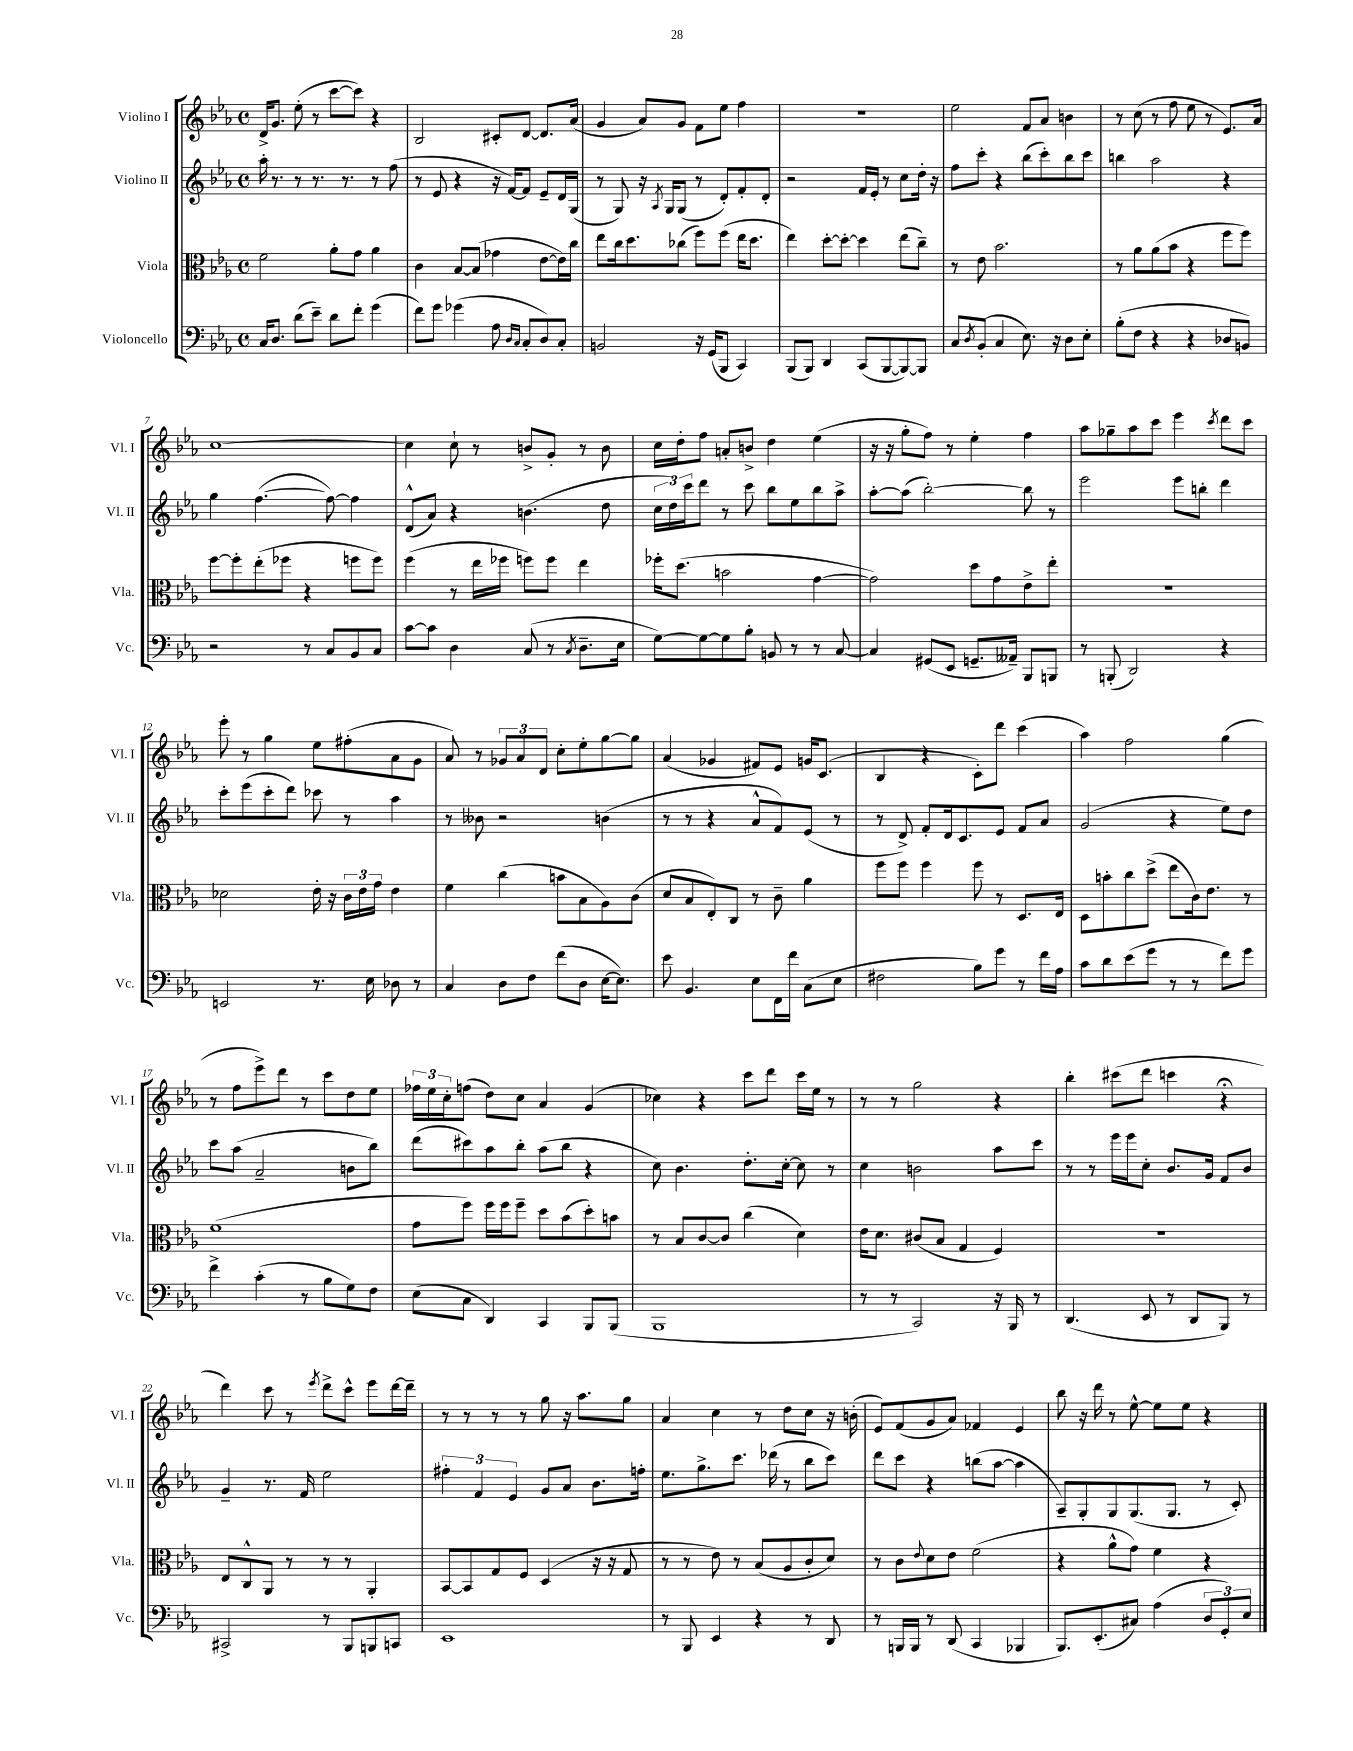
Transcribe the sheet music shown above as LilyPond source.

<<
\new StaffGroup <<
\new Staff = "s0" \with { instrumentName = "Violino I" shortInstrumentName = "Vl. I" } {
    \clef treble \key ees \major \defaultTimeSignature \time 4/4
    d'16-> g'8. ees''8-.( r8 c'''8~ c'''8) r4 |
    bes2 cis'8-. d'8~ d'8. aes'16( |
    g'4 aes'8) g'8 f'8 ees''8 f''4 |
    R1 |
    ees''2 f'8 aes'8 b'4 |
    r8 c''8( r8 f''8 ees''8 r8 ees'8.) aes'16 |
    c''1~ |
    c''4 c''8-! r8 b'8-> g'8-. r8 b'8 |
    c''16 d''16-. f''8 a'8-. b'8-> d''4 ees''4( |
    r16 r16 g''8-. f''8) r8 ees''4-. f''4 |
    aes''8 ges''8-- aes''8 c'''8 ees'''4 \acciaccatura { c'''8 } d'''8 c'''8 |
    ees'''8-. r8 g''4 ees''8 fis''8-.( aes'8 g'8 |
    aes'8) r8 \tuplet 3/2 { ges'8 aes'8 d'8 } c''8-. ees''8-. g''8~ g''8 |
    aes'4( ges'4 fis'8) ees'8 g'16 c'8.( |
    bes4 r4 c'8-.) d'''8 c'''4( |
    aes''4) f''2 g''4( |
    r8 f''8 ees'''8->) d'''8 r8 c'''8 d''8 ees''8 |
    \tuplet 3/2 { fes''16 ees''16 c''16-. } f''8( d''8) c''8 aes'4 g'4( |
    ces''4) r4 c'''8 d'''8 c'''16 ees''16 r8 |
    r8 r8 g''2 r4 |
    bes''4-. cis'''8( d'''8 c'''4 r4\fermata |
    d'''4) c'''8 r8 \acciaccatura { ees'''8 } d'''8-> c'''8-^ ees'''8 d'''16~ d'''16-- |
    r8 r8 r8 r8 g''8 r16 aes''8. g''8 |
    aes'4 c''4 r8 d''8 c''8 r16 b'16-.( |
    ees'8) f'8( g'8 aes'8) fes'4 ees'4 |
    bes''8 r16 d'''16 r8 ees''8~-^ ees''8 ees''8 r4 \bar "|." |
}
\new Staff = "s1" \with { instrumentName = "Violino II" shortInstrumentName = "Vl. II" } {
    \clef treble \key ees \major \defaultTimeSignature \time 4/4
    aes''16-. r8. r8 r8. r8. r8 f''8( |
    r8 ees'8 r4 r16 f'16~) f'8 ees'8-- d'16 g16( |
    r8 g8) r16 \acciaccatura { aes8 } g16 g8( r8 d'8-.) f'8-. d'8-. |
    r2 f'16 ees'16-. r8 c''8 d''16-. r16 |
    f''8 c'''8-. r4 bes''8( c'''8-.) bes''8 c'''8 |
    b''4 aes''2 r4 |
    g''4 f''4.~( f''8~) f''4 |
    d'8-^( aes'8) r4 b'4.( d''8 |
    \tuplet 3/2 { c''16 d''16) c'''16 } d'''8 r8 c'''8 bes''8 ees''8 bes''8 aes''8-> |
    aes''8~-. aes''8( bes''2~-.) bes''8 r8 |
    ees'''2 ees'''8 b''8-. d'''4 |
    c'''8-. ees'''8( c'''8-. d'''8) ces'''8 r8 aes''4 |
    r8 beses'8 r2 b'4( |
    r8 r8 r4 aes'8-^ f'8) ees'8( r8 |
    r8 d'8->) f'8-. d'16 c'8. ees'8 f'8 aes'8 |
    g'2( r4 ees''8) d''8 |
    c'''8 aes''8( aes'2-- b'8 bes''8) |
    d'''8( cis'''8) aes''8 bes''8-. aes''8( bes''8 r4 |
    c''8) bes'4. d''8.-. c''16~-. c''8 r8 |
    c''4 b'2 aes''8 c'''8 |
    r8 r8 ees'''16 ees'''16 c''8-. bes'8. g'16 f'8 bes'8 |
    g'4-- r8. f'16 ees''2 |
    \tuplet 3/2 { fis''4-. f'4 ees'4 } g'8 aes'8 bes'8. f''16-. |
    ees''8. g''8.-> c'''8. des'''16( r8 bes''8 c'''8) |
    d'''8 c'''8 r4 b''8( aes''8~ aes''4 |
    aes8--) g8-. g8 g8.( g8. r8 c'8-.) \bar "|." |
}
\new Staff = "s2" \with { instrumentName = "Viola" shortInstrumentName = "Vla." } {
    \clef alto \key ees \major \defaultTimeSignature \time 4/4
    f'2 aes'8-. g'8 aes'4 |
    c'4 bes8~ bes8( ges'4 ees'8~ ees'16) c''16 |
    ees''8 c''16 d''8. ces''8( f''8) f''8( ees''16 d''8. |
    ees''4) d''8~-. d''8~-. d''4 ees''8( c''8--) |
    r8 ees'8 bes'2. |
    r8 aes'8 aes'8( bes'8 r4 f''8 f''8) |
    f''8~ f''8-. ees''8-.( fes''8 r4 f''8 f''8) |
    f''4( r8 ees''16 fes''16 f''8) f''8 ees''4 |
    fes''16-. d''8.( b'2 g'4~ |
    g'2) d''8 g'8 ees'8-> ees''8-. |
    R1 |
    des'2 ees'16-. r16 \tuplet 3/2 { c'16 ees'16 g'16 } ees'4 |
    f'4 c''4( b'8 bes8 aes8) c'8( |
    d'8 bes8 ees8-.) c8 r8 c'8-- aes'4 |
    f''8 f''8 f''4 f''8 r8 d8. ees16 |
    d8 b'8-. c''8 d''8->( ees''8 c'16) ees'8. r8 |
    f'1( |
    g'8 f''8) f''16 f''16 f''8-- d''8 bes'8( d''8-.) b'8 |
    r8 bes8 c'8~ c'8 c''4( d'4) |
    ees'16 d'8. cis'8( bes8 g4 f4) |
    r1 |
    ees8 c8-^ aes,8 r8 r8 r8 aes,4-. |
    bes,8~ bes,8 g8 f8 d4( r16 r16 g8 |
    r8 r8 ees'8) r8 bes8( aes8 c'8-. d'8) |
    r8 c'8 \appoggiatura { ees'8 } d'8 ees'8 f'2( |
    r4 aes'8-^ g'8) f'4 r4 \bar "|." |
}
\new Staff = "s3" \with { instrumentName = "Violoncello" shortInstrumentName = "Vc." } {
    \clef bass \key ees \major \defaultTimeSignature \time 4/4
    c16 d8. d'8( ees'8--) d'8 f'8-. g'4( |
    f'8) g'8 ges'4( aes8 \grace { d16 c16 } c8-. d8) c8-. |
    b,2 r16 g,16( bes,,8 c,4) |
    bes,,8( bes,,8) d,4 c,8( bes,,8~ bes,,8~) bes,,8 |
    c8 \acciaccatura { d8 } bes,8-.( c4 ees8.) r16 d8 ees8-. |
    bes8-.( f8 r4 r4 des8 b,8) |
    r2 r8 c8 bes,8 c8 |
    c'8~ c'8 d4 c8( r8 \acciaccatura { c8 } d8.-- ees16 |
    g8~) g8~ g8 bes8-. b,8 r8 r8 c8~ |
    c4 gis,8( ees,8 g,8.-- aeses,16--) bes,,8 b,,8 |
    r8 b,,8-.( d,2) r4 |
    e,2 r8. ees16 des8 r8 |
    c4 d8 f8 f'8( d8 ees16~ ees8.) |
    ees'8 bes,4. ees8 f,16 f'16 c8( ees8 |
    fis2 bes8) g'8 r8 f'16 aes16 |
    c'8 d'8 ees'8( g'8 r8 r8 f'8) g'8 |
    f'4-> c'4-.( r8 bes8 g8) f8 |
    ees8( c8 d,4) c,4 bes,,8 bes,,8( |
    bes,,1 |
    r8 r8 c,2) r16 bes,,16 r8 |
    d,4.( ees,8 r8 d,8 bes,,8) r8 |
    cis,2-> r8 bes,,8 b,,8 c,8 |
    ees,1 |
    r8 bes,,8 ees,4 r4 r8 d,8 |
    r8 b,,16 b,,16 r8 d,8( c,4 bes,,4 |
    bes,,8.) ees,8.-.( cis8) aes4( \tuplet 3/2 { d8 g,8-.) ees8 } \bar "|." |
}
>>
>>
